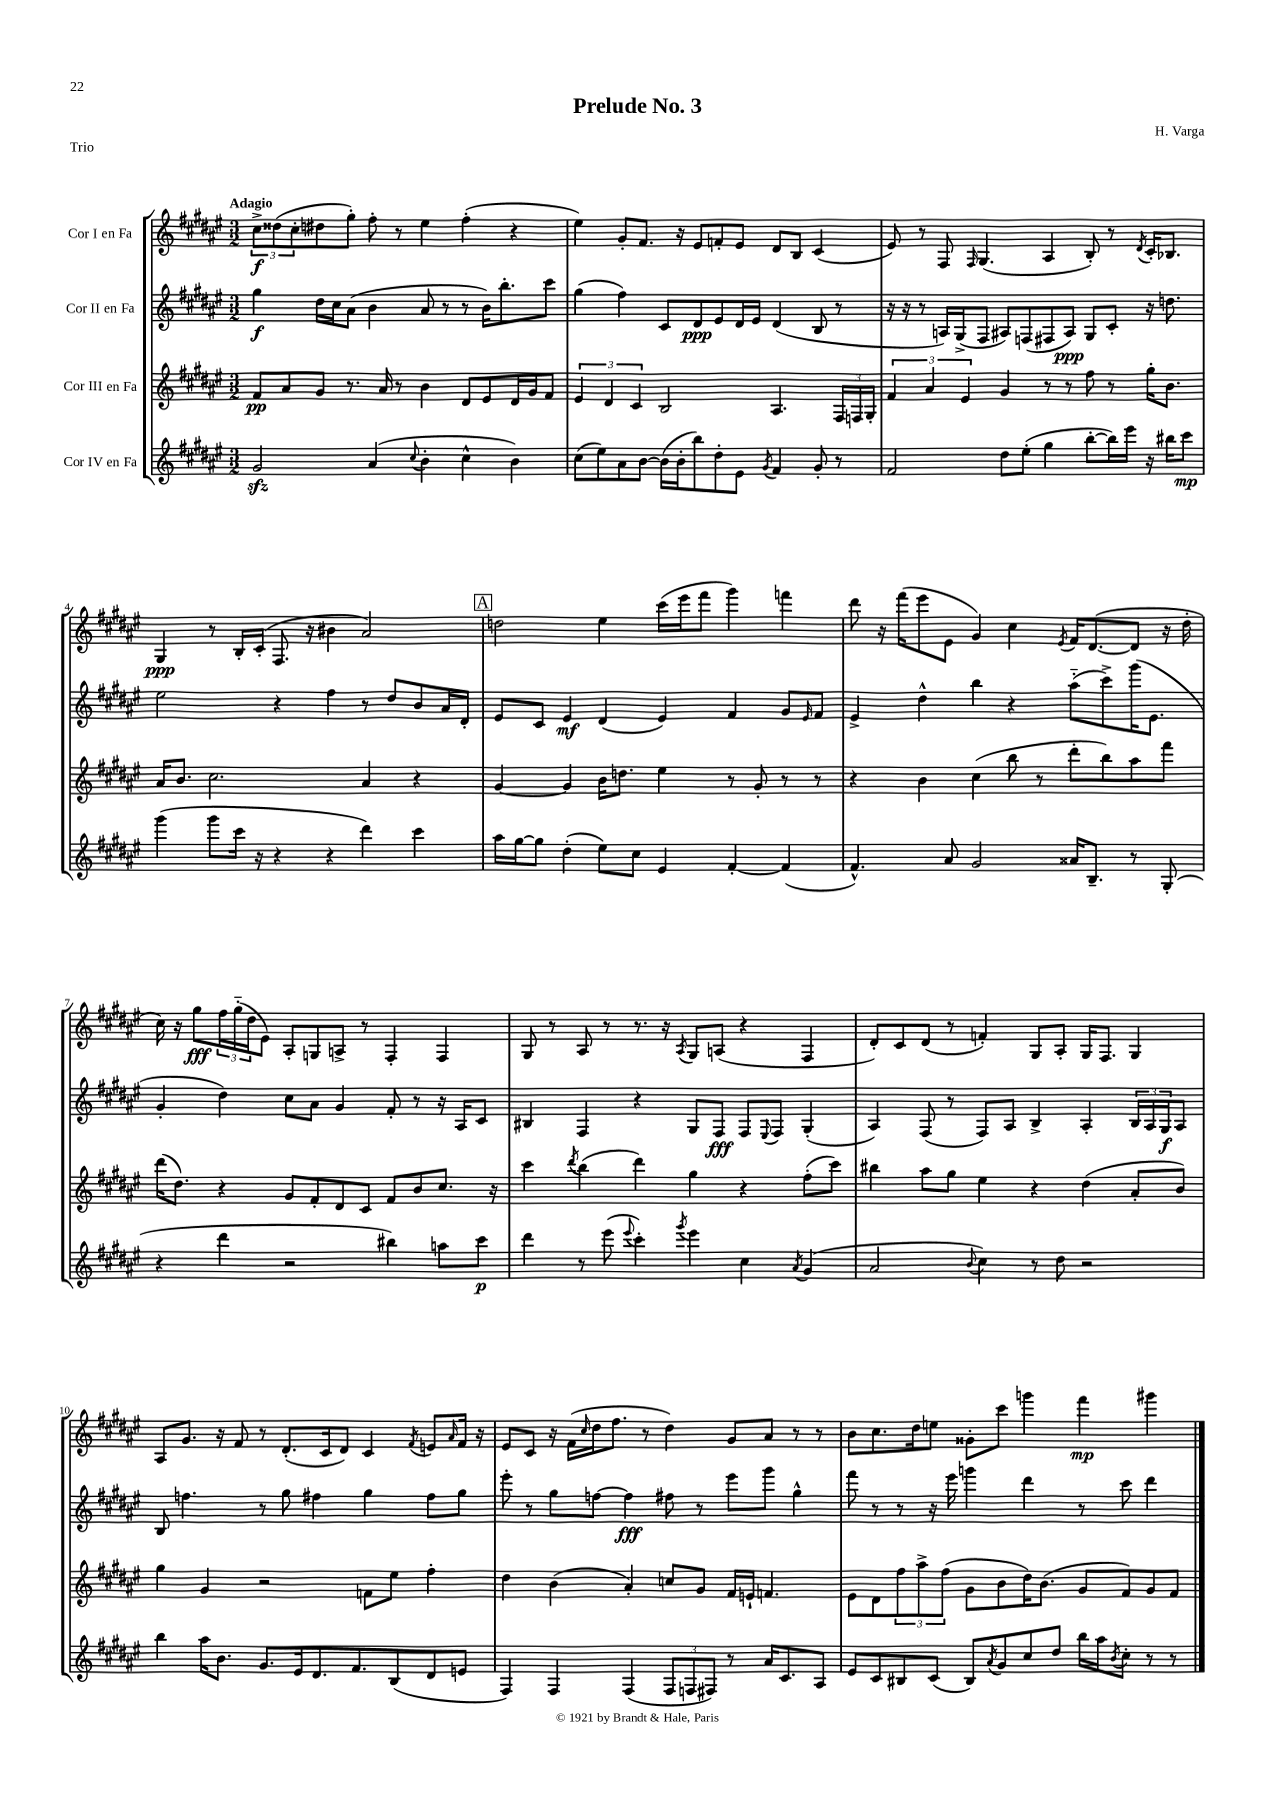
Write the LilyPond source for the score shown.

\header { title = "Prelude No. 3" composer = "H. Varga" piece = "Trio" }
<<
\new StaffGroup <<
\new Staff = "s0" \with { instrumentName = "Cor I en Fa" } {
    \clef treble \key fis \major \numericTimeSignature \time 3/2 \tempo "Adagio"
    \tuplet 3/2 { cis''8->\f disis''8( cis''8-. } dis''8 gis''8-.) fis''8-. r8 eis''4 fis''4-.( r4 |
    eis''4) gis'8-. fis'8. r16 eis'8 f'8-. eis'8 dis'8 b8 cis'4( |
    eis'8) r8 fis8 \grace { fis16 } gis4.( ais4 b8-.) r8 \acciaccatura { dis'8 } cis'16-. bes8. |
    gis4\ppp r8 b16-. cis'16-.( fis8. r16 bis'4 ais'2) |
    \mark \markup { \box "A" } d''2 eis''4 cis'''16( eis'''16 fis'''8 gis'''4) f'''4 |
    dis'''8 r16 fis'''16( eis'''8 eis'8 gis'4) cis''4 \acciaccatura { eis'8 } fis'16 dis'8.~( dis'8 r16 dis''16-. |
    cis''16) r16 gis''8\fff \tuplet 3/2 { fis''16 gis''16-_( dis''16 } eis'8) ais8-. g8 a8-> r8 fis4-. fis4 |
    gis8 r8 ais8 r8 r8. r16 \acciaccatura { ais8 } gis8 a8( r4 fis4 |
    dis'8-.) cis'8 dis'8( r8 f'4-.) gis8 ais8-. gis16 fis8. gis4 |
    ais8 gis'8. r16 fis'8 r8 dis'8.-.( cis'16 dis'8) cis'4 \acciaccatura { fis'8 } e'8 \grace { ais'16 } fis'16 r16 |
    eis'8 cis'8 r16 fis'16( \grace { cis''16 } dis''16 fis''8. r8 dis''4) gis'8 ais'8 r8 r8 |
    b'8 cis''8. dis''16 e''8 gisis'8-. cis'''8 g'''4 fis'''4\mp gis'''4 \bar "|." |
}
\new Staff = "s1" \with { instrumentName = "Cor II en Fa" } {
    \clef treble \key fis \major \numericTimeSignature \time 3/2
    gis''4\f dis''16 cis''16 ais'8( b'4 ais'8 r8 r8 b'16) b''8.-. cis'''8 |
    gis''4( fis''4) cis'8 dis'8\ppp eis'8 dis'16 eis'16 dis'4( b8 r8 |
    r16 r16 r8 a16) gis16->( fis8 ais8) f8( fis8 ais8\ppp) gis8 cis'8-. r16 d''8. |
    eis''2 r4 fis''4 r8 dis''8 b'8 ais'16 dis'16-. |
    \mark \markup { \box "A" } eis'8 cis'8 eis'4\mf dis'4( eis'4) fis'4 gis'8 \grace { eis'16 } fis'8 |
    eis'4-> dis''4-^ b''4 r4 ais''8-_( cis'''8->) gis'''16( eis'8. |
    gis'4-. dis''4) cis''8 ais'8 gis'4 fis'8-. r8 r16 ais16 cis'8 |
    bis4 fis4 r4 gis8 fis8\fff fis8 \appoggiatura { eis8 } fis8 gis4-.( |
    ais4) fis8( r8 fis8) ais8 b4-> ais4-. \tuplet 3/2 { b16 ais16 gis16\f } ais8 |
    b8 f''4. r8 gis''8 fis''4 gis''4 fis''8 gis''8 |
    eis'''8-. r8 gis''8 f''8~ f''4\fff fis''8 r8 eis'''8 gis'''8 gis''4-^ |
    fis'''8 r8 r8 r16 eis'''16 g'''4 dis'''4 r8 cis'''8 dis'''4 \bar "|." |
}
\new Staff = "s2" \with { instrumentName = "Cor III en Fa" } {
    \clef treble \key fis \major \numericTimeSignature \time 3/2
    fis'8\pp ais'8 gis'8 r8. ais'16 r8 b'4 dis'8 eis'8 dis'16 gis'16 fis'8 |
    \tuplet 3/2 { eis'4 dis'4 cis'4 } b2 ais4. \tuplet 3/2 { fis16 f16 gis16-. } |
    \tuplet 3/2 { fis'4 ais'4 eis'4 } gis'4 r8 r8 fis''8 r8 gis''16-. b'8. |
    ais'16 b'8. cis''2. ais'4 r4 |
    \mark \markup { \box "A" } gis'4~ gis'4 b'16 d''8. eis''4 r8 gis'8-. r8 r8 |
    r4 b'4 cis''4( b''8 r8 dis'''8-. b''8) ais''8 fis'''8 |
    dis'''16( dis''8.) r4 gis'8 fis'8-. dis'8 cis'8 fis'8 b'8 cis''8. r16 |
    cis'''4 \acciaccatura { dis'''8 } b''4( dis'''4) gis''4 r4 fis''8-.( cis'''8) |
    bis''4 ais''8 gis''8 eis''4 r4 dis''4( ais'8-. b'8) |
    gis''4 gis'4 r2 f'8 eis''8 fis''4-. |
    dis''4 b'4( ais'4-.) c''8 gis'8 fis'16 e'16-! f'4. |
    eis'8 dis'8 \tuplet 3/2 { fis''8 ais''8-> fis''8( } gis'8 b'8 dis''16) b'8.( gis'8 fis'8) gis'8 fis'8 \bar "|." |
}
\new Staff = "s3" \with { instrumentName = "Cor IV en Fa" } {
    \clef treble \key fis \major \numericTimeSignature \time 3/2
    gis'2\sfz ais'4( \appoggiatura { cis''8 } b'4-. cis''4-^ b'4) |
    cis''8( eis''8) ais'8 b'8~ b'16( b'16-. b''8) dis''8-. eis'8 \acciaccatura { gis'8 } fis'4 gis'8-. r8 |
    fis'2 dis''8 eis''8-.( gis''4 b''8~-. b''16) eis'''16 r16 bis''16 cis'''8\mp |
    gis'''4( gis'''8 cis'''16 r16 r4 r4 dis'''4) cis'''4 |
    \mark \markup { \box "A" } ais''16 gis''16~ gis''8 dis''4-.( eis''8) cis''8 eis'4 fis'4~-. fis'4( |
    fis'4.-^) ais'8 gis'2 aisis'16 b8.-- r8 gis8-.( |
    r4 dis'''4 r2 bis''4) a''8 cis'''8\p |
    dis'''4 r8 eis'''8( \appoggiatura { eis'''8 } cis'''4-.) \acciaccatura { gis'''8 } eis'''4 cis''4 \acciaccatura { ais'8 } gis'4( |
    ais'2 \appoggiatura { b'8 } cis''4) r8 dis''8 r2 |
    b''4 ais''16 b'8. gis'8. eis'16 dis'8. fis'8. b8( dis'8 e'8 |
    fis4) fis4 fis4( \tuplet 3/2 { fis8 f8 fis8) } r8 ais'16 cis'8. ais8 |
    eis'8 cis'8 bis8 cis'8( bis8) \acciaccatura { ais'8 } gis'8 cis''8 dis''8 b''16 ais''16 \acciaccatura { b'8 } cis''8-. r8 r8 \bar "|." |
}
>>
>>
